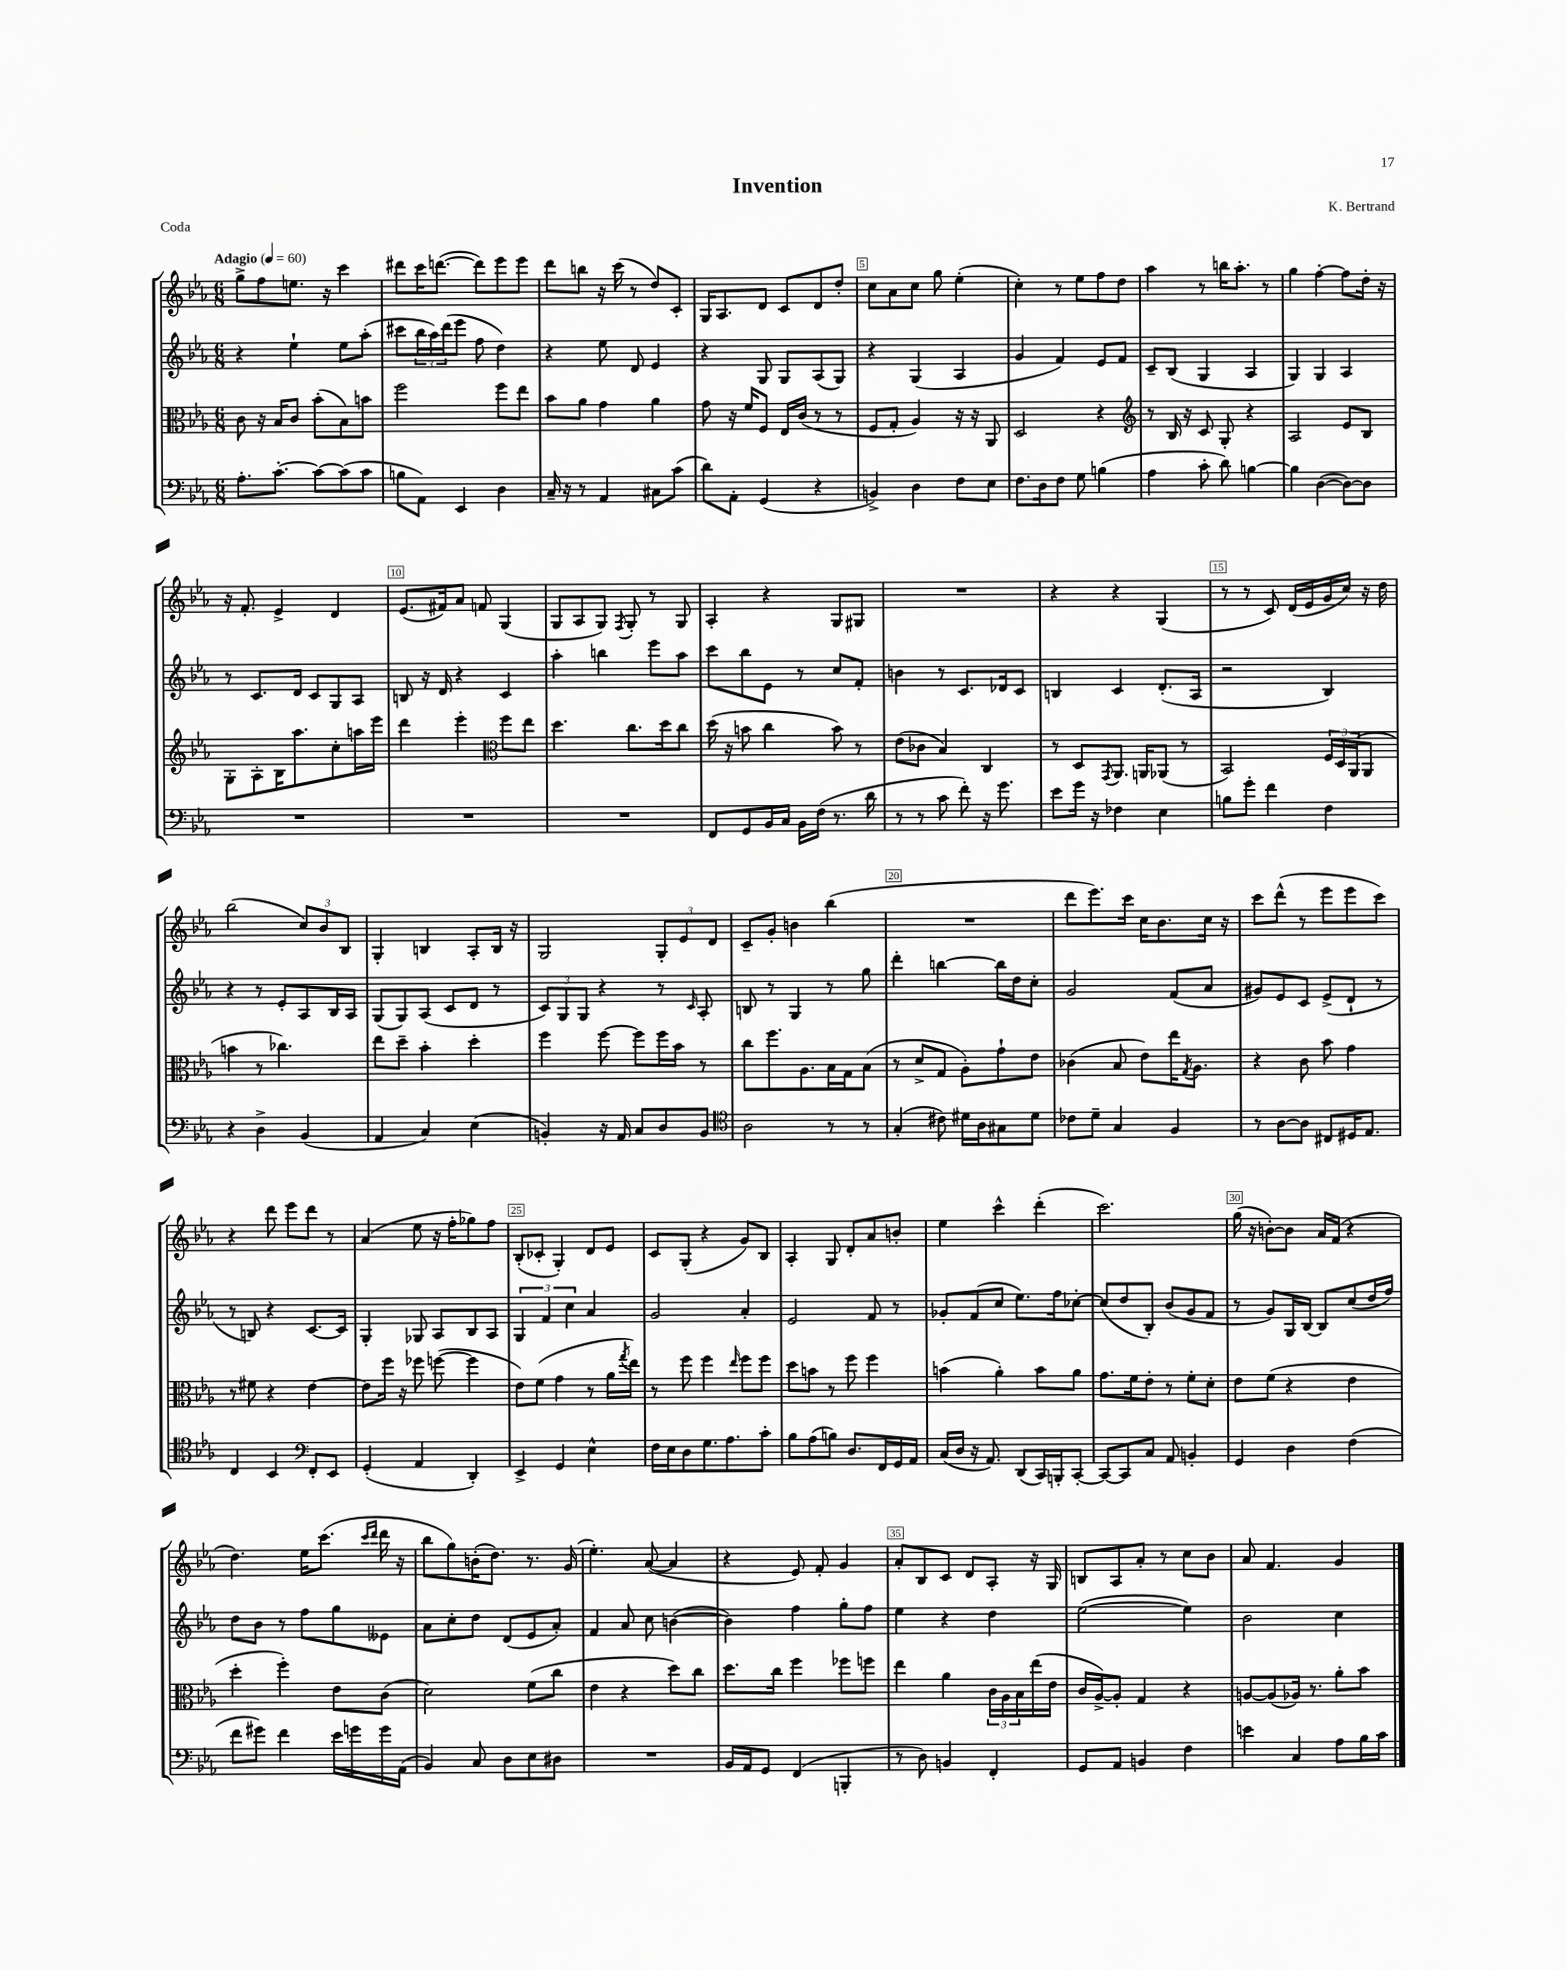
\header { title = "Invention" composer = "K. Bertrand" piece = "Coda" }
<<
\new StaffGroup <<
\new Staff = "s0" {
    \clef treble \key ees \major \numericTimeSignature \time 6/8 \tempo "Adagio" 4 = 60
    g''8-> f''8 e''8. r16 c'''4 |
    dis'''8 c'''16 d'''8.~( d'''8) ees'''8 ees'''8 |
    d'''8 b''8 r16 c'''16( r8 d''8) c'8-. |
    g16 aes8. d'8 c'8 d'8 d''8-. |
    c''8 aes'8 c''8 g''8 ees''4-.( |
    c''4-.) r8 ees''8 f''8 d''8 |
    aes''4 r8 b''16 aes''8.-. r8 |
    g''4 f''4~-. f''8 d''16-. r16 |
    r16 f'8.-. ees'4-> d'4 |
    ees'8.( fis'16) aes'8 f'8 g4( |
    g8 aes8 g8) \acciaccatura { f8 } g8-. r8 g8 |
    aes4-. r4 g8 gis8 |
    R2. |
    r4 r4 g4( |
    r8 r8 c'8) d'16( ees'16 g'16 c''16) r16 d''16 |
    bes''2( \tuplet 3/2 { c''8) bes'8 bes8 } |
    g4-. b4 aes8-. b16 r16 |
    g2 \tuplet 3/2 { g8-. ees'8 d'8 } |
    c'8-- g'8-. b'4 bes''4( |
    R2. |
    d'''8 ees'''8.) c'''16 c''16 bes'8. c''16 r16 |
    c'''8 d'''8-^( r8 ees'''8 ees'''8 c'''8) |
    r4 d'''8 ees'''8 d'''8 r8 |
    aes'4( ees''8 r16 f''16-. ges''8) f''8 |
    bes8-.( ces'8-. g4-.) d'8 ees'8 |
    c'8 g8-.( r4 g'8) bes8 |
    aes4-. g8 d'8-. aes'8 b'8-. |
    ees''4 c'''4-^ d'''4-.( |
    c'''2.) |
    g''16( r16 b'8~-.) b'8 aes'16 f'16( r4 |
    d''4.) ees''16 c'''8.( \grace { c'''16 d'''16 } d'''16 r16 |
    bes''8 g''8) b'16-.( d''8.) r8. g'16( |
    ees''4.-.) aes'8~( aes'4 |
    r4 ees'8) f'8-. g'4 |
    aes'8-. bes8 c'8 d'8 aes8-. r16 g16 |
    b8 aes8 aes'8-. r8 c''8 bes'8 |
    aes'8 f'4. g'4 \bar "|." |
}
\new Staff = "s1" {
    \clef treble \key ees \major \numericTimeSignature \time 6/8
    r4 ees''4-! ees''8 aes''8-.( |
    cis'''8 \tuplet 3/2 { bes''16 aes''16) d'''16( } ees'''8 f''8 d''4) |
    r4 ees''8 d'8 ees'4 |
    r4 g8 g8 aes8( g8) |
    r4 g4( aes4 |
    g'4 f'4) ees'8 f'8 |
    c'8-- bes8( g4 aes4 |
    g4) g4 aes4 |
    r8 c'8. d'16 c'8 g8 aes8 |
    b8 r16 d'16 r4 c'4 |
    aes''4-. b''4 ees'''8 aes''8 |
    c'''8 bes''8 ees'8 r8 c''8 f'8-. |
    b'4 r8 c'8. des'16 c'8 |
    b4 c'4 d'8.-.( aes16 |
    r2 bes4) |
    r4 r8 ees'8-. aes8 bes16 aes16 |
    g8( g8) aes8( c'8 d'8 r8 |
    \tuplet 3/2 { c'8) g8 g8 } r4 r8 \grace { c'16 } aes8-. |
    b8 r8 g4 r8 g''8 |
    d'''4-. b''4~ b''16 d''16 c''8-. |
    g'2 f'8( aes'8 |
    gis'8) ees'8 c'8 ees'8->( d'8-! r8 |
    r8 b8) r4 c'8.~ c'16 |
    g4-. ges8 aes8 bes8 aes8 |
    \tuplet 3/2 { g4 f'4 c''4 } aes'4 |
    g'2 aes'4-. |
    ees'2 f'8 r8 |
    ges'8-. f'8( c''8 ees''8.) f''16 ces''8~-. |
    ces''8( d''8 bes8-.) bes'8( g'8 f'8 |
    r8 g'8) g16 bes16~ bes8 c''8( d''16 f''16) |
    d''8 bes'8 r8 f''8 g''8 eeses'8 |
    aes'8 c''8-. d''8 d'8( ees'8 aes'8-.) |
    f'4 aes'8 c''8 b'4~( |
    b'4) f''4 g''8-. f''8 |
    ees''4 r4 d''4 |
    ees''2~( ees''4) |
    bes'2 c''4 \bar "|." |
}
\new Staff = "s2" {
    \clef alto \key ees \major \numericTimeSignature \time 6/8
    c'8 r16 bes16 c'8 bes'8-.( bes8) b'8 |
    f''2 f''8 ees''8 |
    bes'8 aes'8 g'4 aes'4 |
    g'8 r16 f'16 f8 ees16 c'16( r8 r8 |
    f8 g8-. aes4) r16 r16 aes,8 |
    d2 r4 |
    \clef treble r8 bes16 r16 c'8 g8-. r4 |
    aes2 ees'8 bes8 |
    g8-. aes8-. bes16 aes''8. c''8-. a''16 ees'''16 |
    d'''4 ees'''4-. \clef alto f''8 ees''8 |
    d''4. c''8. d''16 c''8 |
    d''16( r16 b'8 c''4 b'8) r8 |
    ees'8( ces'8 bes4) c4 |
    r8 d8 \acciaccatura { g,8 } aes,8. a,16 aes,8( r8 |
    bes,2) \tuplet 3/2 { f16 d16 aes,16( } aes,8 |
    b'4 r8 ces''4.) |
    ees''8 d''8-- bes'4-. d''4-. |
    f''4 f''8~ f''8 f''16 bes'16 r8 |
    c''8 f''8. aes8. bes16 g16 bes8( |
    r8 d'8-> g8 aes8-.) g'8-! ees'8 |
    ces'4( bes8 ees'8) ees''16 \acciaccatura { g8 } aes8. |
    r4 c'8 bes'8 g'4 |
    r8 fis'8 r4 ees'4~ |
    ees'8 f''16 r16 fes''8 f''8~( f''4 |
    ees'8) f'8( g'4 r8 aes'16 \acciaccatura { g''8 } ees''16) |
    r8 f''8 f''4 \grace { ees''16 } f''8 f''8 |
    d''8 b'8 r8 f''8 f''4 |
    b'4( aes'4-.) b'8 aes'8 |
    g'8. f'16 ees'8-. r8 f'8-. d'8-. |
    ees'8 f'8( r4 ees'4 |
    d''4-. f''4-.) ees'8 c'8( |
    d'2) f'8( c''8 |
    ees'4 r4 d''8) c''8 |
    d''8. c''16 f''4 fes''8 f''8 |
    ees''4 aes'4 \tuplet 3/2 { c'16 aes16 bes16 } ees''16( ees'16 |
    c'16 aes16~->) aes8-. g4 r4 |
    a8~ a8( aes16) r8. aes'8-. bes'8 \bar "|." |
}
\new Staff = "s3" {
    \clef bass \key ees \major \numericTimeSignature \time 6/8
    aes8.-. c'8.~-. c'8~ c'8( c'8 |
    b8 aes,8) ees,4 d4 |
    c16-- r16 r8 aes,4 cis8 c'8( |
    d'8) aes,8-. g,4( r4 |
    b,4->) d4 f8 ees8 |
    f8. d16 f8 g8 b4( |
    aes4 c'8-. d'8) b4~ |
    b4 d4~( d8~) d8 |
    R2. |
    R2. |
    R2. |
    f,8 g,8 bes,16 c16 bes,16 f16( r8. d'16 |
    r8 r8 c'8 f'8-.) r16 g'8. |
    ees'8 g'16 r16 fes4 ees4 |
    b8 g'8-. f'4 f4 |
    r4 d4-> bes,4( |
    aes,4 c4) ees4( |
    b,4-.) r16 aes,16 c8 d8 b,8 |
    \clef tenor aes2 r8 r8 |
    g4-.( cis'8) dis'16 aes16 gis8 dis'8 |
    ces'8 d'8-- g4 f4 |
    r8 aes8~ aes8 cis8 dis16 ees8. |
    c4 bes,4 \clef bass f,8-. ees,8 |
    g,4-.( aes,4 d,4-.) |
    ees,4-> g,4 ees4-^ |
    f16 ees16 d8 g8. aes8. c'8-. |
    bes8 aes8( b8) d8. f,16 g,16 aes,16 |
    c16( d16 r16 aes,8.) d,8( c,16) b,,16-. c,8~-. |
    c,8~ c,8 c8 aes,8 b,4-. |
    g,4 d4 f4( |
    f'8 gis'8) f'4 ees'16 g'16 g'16 aes,16( |
    bes,4) c8 d8 ees8 dis8 |
    R2. |
    bes,16 aes,16 g,8 f,4( b,,4-. |
    r8 d8) b,4 f,4-. |
    g,8 aes,8 b,4 f4 |
    e'4 c4 aes8 bes16 c'16 \bar "|." |
}
>>
>>
\layout { \context { \Score \override BarNumber.break-visibility = ##(#f #t #t) barNumberVisibility = #(every-nth-bar-number-visible 5) \override BarNumber.stencil = #(make-stencil-boxer 0.1 0.3 ly:text-interface::print) } }
